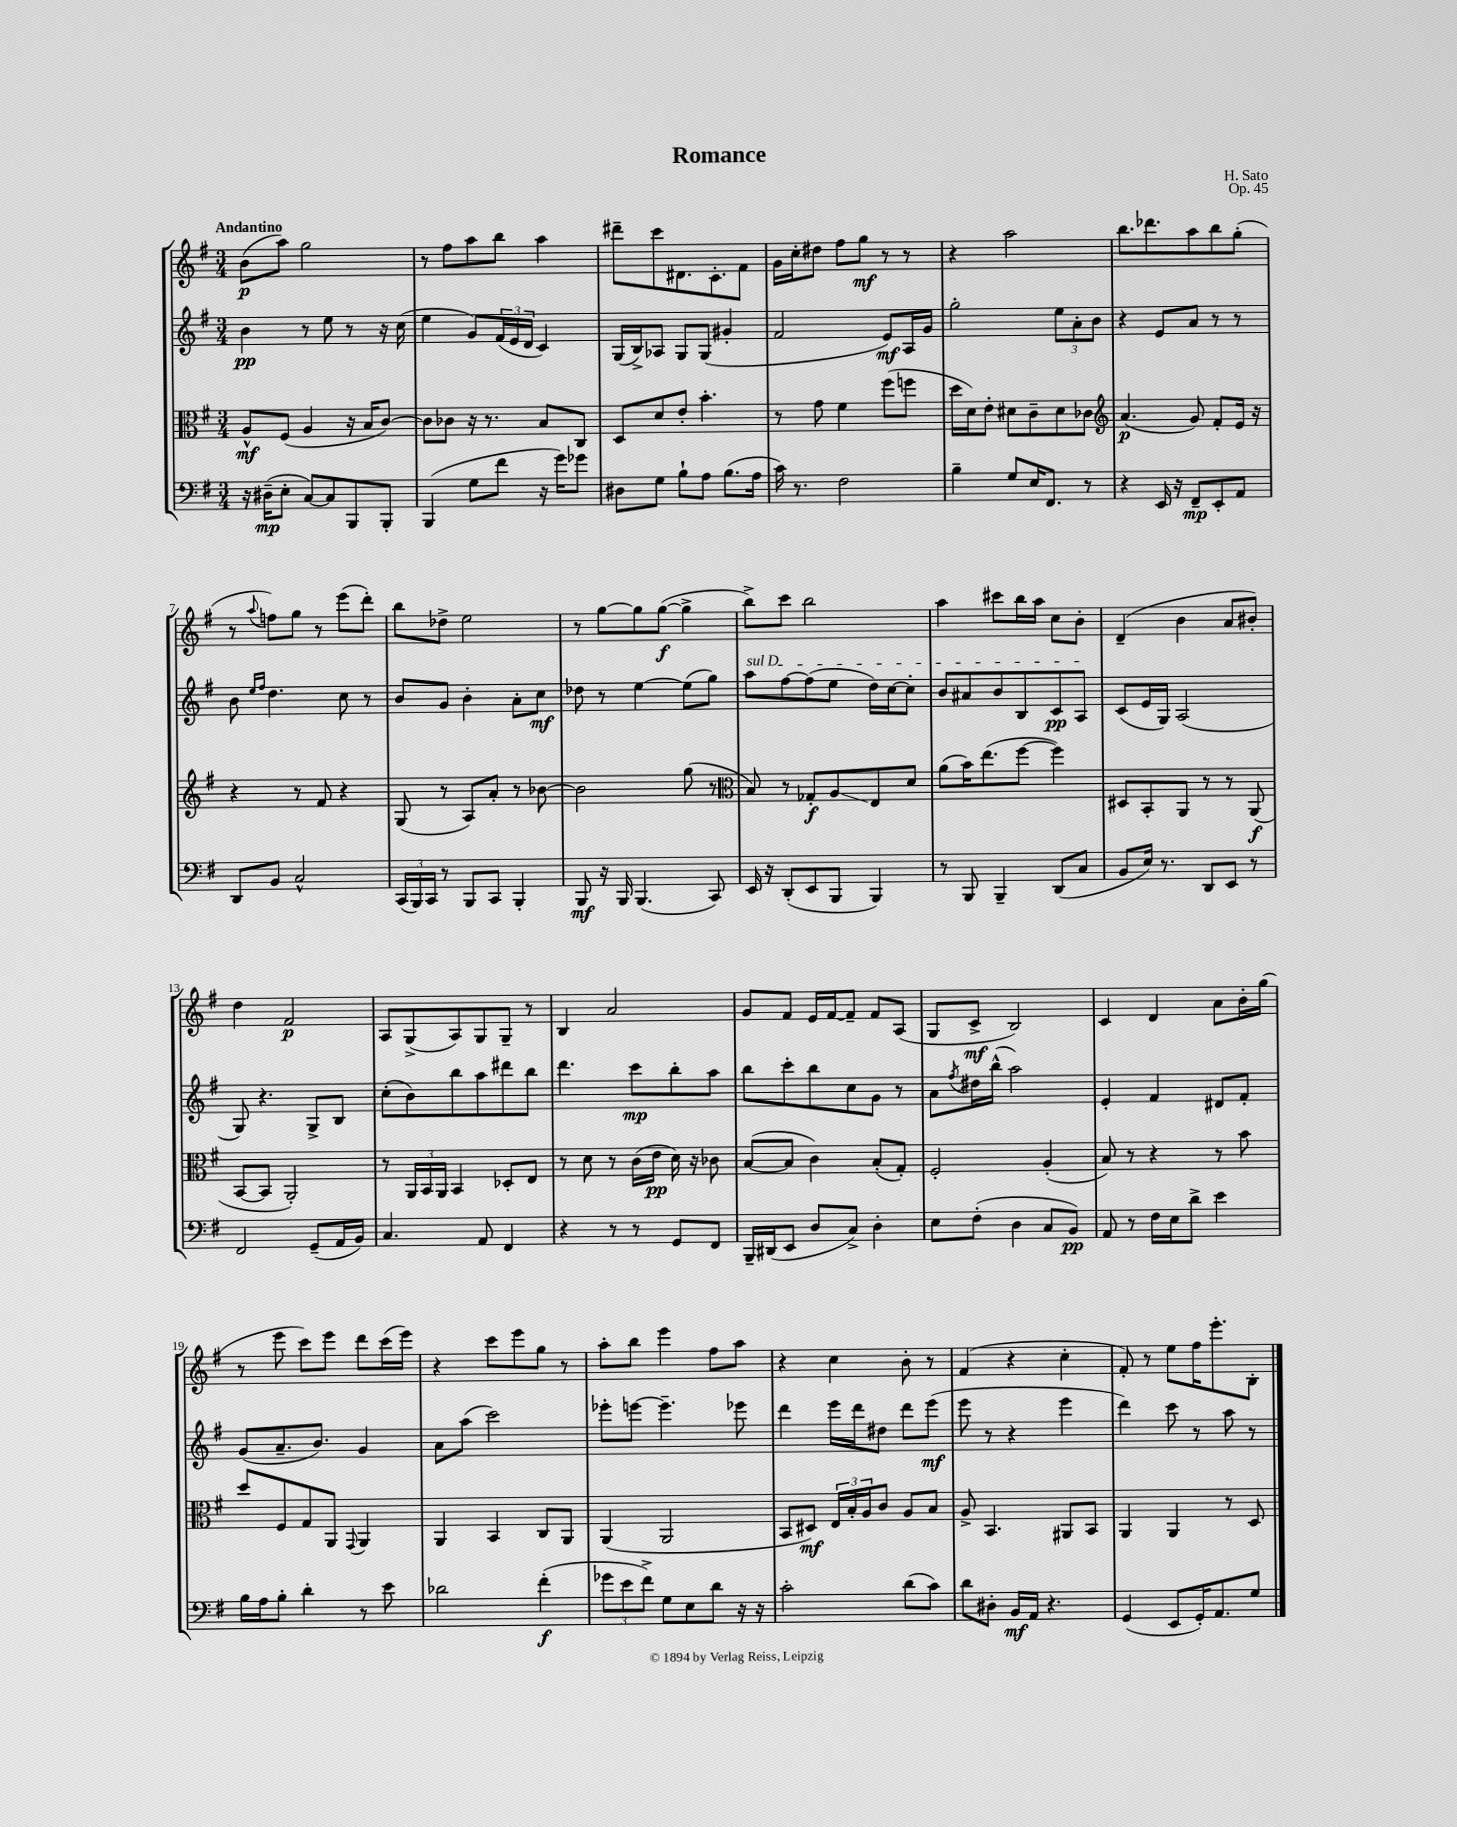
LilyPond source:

\header { title = "Romance" composer = "H. Sato" opus = "Op. 45" }
<<
\new StaffGroup <<
\new Staff = "s0" {
    \clef treble \key g \major \numericTimeSignature \time 3/4 \tempo "Andantino"
    b'8\p( a''8) g''2 |
    r8 fis''8 a''8 b''8 a''4 |
    dis'''8-- c'''8 dis'8. c'8.-. fis'8 |
    g'16 c''16-. dis''8 fis''8 g''8\mf r8 r8 |
    r4 a''2 |
    b''8. des'''8. a''8 b''8 g''8-.( |
    r8 \appoggiatura { a''8 } f''8) g''8 r8 e'''8( d'''8-.) |
    b''8 des''8-> e''2 |
    r8 g''8~ g''8 g''8~\f( g''4-> |
    b''8->) c'''8 b''2 |
    a''4 cis'''8 b''16 a''16 c''8 b'8-. |
    d'4--( b'4 a'8 bis'8-.) |
    d''4 fis'2\p |
    a8 g8->( a8) g8 g8-- r8 |
    b4 a'2 |
    g'8 fis'8 e'16 fis'16~ fis'8-- fis'8 a8( |
    g8 c'8->\mf b2) |
    c'4 d'4 a'8 b'16-. g''16( |
    r8 e'''8 c'''8) e'''8 d'''8 c'''16( e'''16) |
    r4 c'''8 e'''8 g''8 r8 |
    a''8-. b''8 e'''4 fis''8 a''8 |
    r4 c''4 b'8-. r8 |
    fis'4( r4 c''4-. |
    fis'8-.) r8 e''8 fis''16 e'''8.-. b8-. \bar "|." |
}
\new Staff = "s1" {
    \clef treble \key g \major \numericTimeSignature \time 3/4
    b'4\pp r8 e''8 r8 r16 c''16( |
    e''4 g'8) \tuplet 3/2 { fis'16( e'16 d'16 } c'4) |
    g16( b16->) aes8 g8 g8( gis'4-. |
    fis'2 e'8\mf) a16 g'16 |
    g''2-. \tuplet 3/2 { e''8 a'8-. b'8 } |
    r4 e'8 a'8 r8 r8 |
    b'8 \grace { e''16 fis''16 } d''4. c''8 r8 |
    b'8 g'8 b'4-. a'8-. c''8\mf |
    des''8 r8 e''4~ e''8( g''8) |
    \once \override TextSpanner.bound-details.left.text = \markup { \italic "sul D" } a''8\startTextSpan fis''8~ fis''8( e''8 d''16) c''16~ c''8-. |
    b'8 ais'8 b'8 b8 c'8\pp a8\stopTextSpan |
    c'8( e'16 g16) a2( |
    g8) r4. g8-> b8 |
    c''8-.( b'8) b''8 a''8 dis'''8 b''8 |
    d'''4. c'''8\mp b''8-. a''8 |
    b''8 c'''8-. b''8 c''8 g'8 r8 |
    a'8 \acciaccatura { fis''8 } dis''16 b''16-^( a''2) |
    e'4-. fis'4 dis'8 fis'8-. |
    g'8( a'8.-- b'8.) g'4 |
    a'8 a''8( c'''2) |
    ees'''8-. e'''8~ e'''4.-- ees'''8 |
    d'''4 e'''16 d'''16 dis''8 d'''8 e'''8\mf( |
    e'''8 r8 r4 e'''4 |
    d'''4) c'''8 r8 a''8 r8 \bar "|." |
}
\new Staff = "s2" {
    \clef alto \key g \major \numericTimeSignature \time 3/4
    a8-^\mf fis8( a4 r16 b16 c'8~) |
    c'8 ces'8 r16 r8. b8 c8 |
    d8 d'8 e'8-. b'4.-. |
    r8 g'8 fis'4 fis''8( f''8 |
    d''16 d'16) e'8-. dis'8 c'8-- dis'8 ces'8 |
    \clef treble a'4.\p( g'8) fis'8-. e'16 r16 |
    r4 r8 fis'8 r4 |
    g8( r8 a8) a'8-. r8 bes'8~ |
    bes'2 g''8( r8 |
    \clef alto b8) r8 ges8-.\f a8\glissando e8 d'8 |
    a'8( b'16) e''8.( fis''8~ fis''4) |
    dis8 b,8-. a,8 r8 r8 a,8\f( |
    b,8~ b,8 a,2-.) |
    r8 \tuplet 3/2 { a,16 b,16 a,16 } b,4 des8-. e8 |
    r8 d'8 r8 c'16( e'16\pp d'16) r16 ces'8 |
    b8~( b8 c'4) b8-.( g8-.) |
    fis2-. a4-.( |
    b8) r8 r4 r8 b'8 |
    d''8 fis8 g8 a,8 \appoggiatura { g,8 } a,4 |
    a,4 b,4 c8 a,8 |
    a,4( a,2 |
    b,8 dis8\mf) \tuplet 3/2 { e16 b16-. a16 } c'8 a8 b8 |
    a8-> b,4. ais,8 b,8 |
    a,4 a,4 r8 d8 \bar "|." |
}
\new Staff = "s3" {
    \clef bass \key g \major \numericTimeSignature \time 3/4
    r16 dis16--\mp( e8-. c8~) c8 b,,8 b,,8-. |
    b,,4( g8 fis'8 r16 g'16) ges'8 |
    dis8 g8 b8-! a8 b8.( a16 |
    c'16) r8. fis2 |
    b4-- g8 e16 fis,8. r8 |
    r4 e,16 r16 fis,8--\mp e,8-. a,8 |
    d,8 b,8 c2-^ |
    \tuplet 3/2 { c,16( b,,16) c,16 } r8 b,,8 c,8 b,,4-. |
    b,,8\mf r16 b,,16 b,,4.( c,8) |
    e,16 r16 d,8-.( e,8 b,,8 b,,4) |
    r8 b,,8 b,,4-- d,8( c8 |
    b,8 e16) r8. d,8 e,8 r8 |
    fis,2 g,8--( a,16 b,16) |
    c4. a,8 fis,4 |
    r4 r8 r8 g,8 fis,8 |
    b,,16-- dis,16( e,8 d8 c8->) d4-. |
    e8 fis8-.( d4 c8 b,8\pp) |
    a,8 r8 fis16 e16 d'8-> e'4 |
    b16 a16 b8-. d'4-. r8 e'8 |
    des'2 fis'4-.\f( |
    \tuplet 3/2 { ges'8 e'8 fis'8->) } g8 e8 d'8 r16 r16 |
    c'2-. d'8( c'8) |
    d'8 dis8-. b,16\mf a,16 r4. |
    g,4( e,8 g,16-.) a,8. g8 \bar "|." |
}
>>
>>
